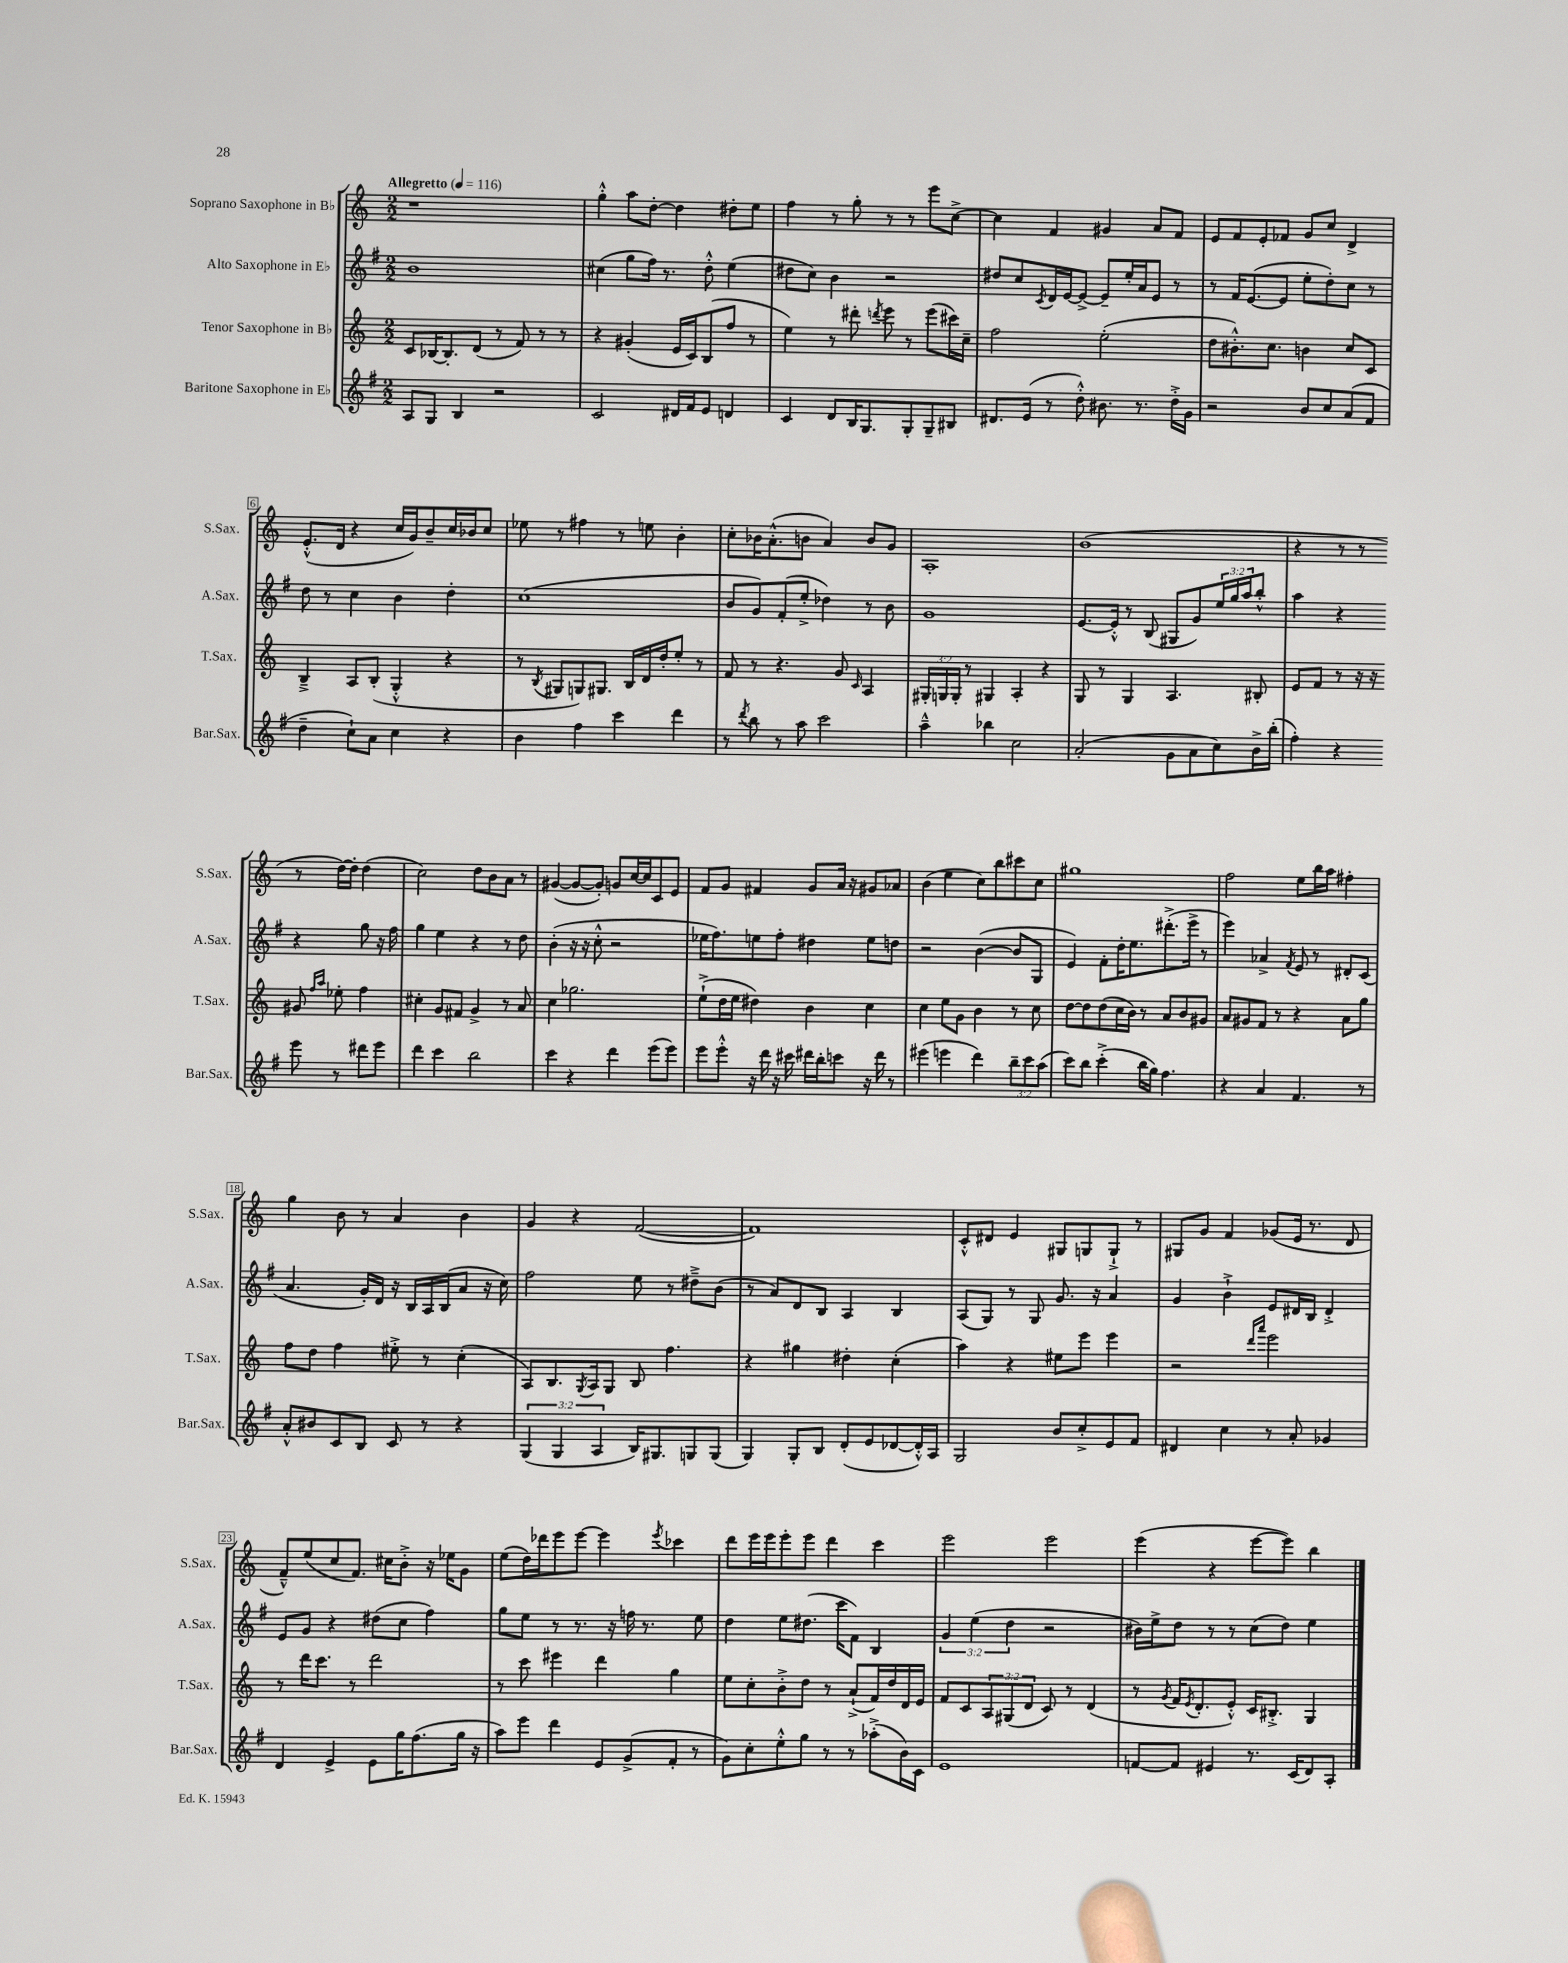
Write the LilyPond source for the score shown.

<<
\new StaffGroup <<
\new Staff = "s0" \with { instrumentName = "Soprano Saxophone in Bb" shortInstrumentName = "S.Sax." } {
    \clef treble \key c \major \numericTimeSignature \time 2/2 \tempo "Allegretto" 4 = 116
    r1 |
    g''4-.-^ a''8 d''8~-. d''4 dis''8-. e''8 |
    f''4 r8 g''8-. r8 r8 e'''8 c''8~-> |
    c''4 f'4 gis'4 a'8 f'8 |
    e'8 f'8 e'8-. fes'8 g'8 c''8 d'4-> |
    e'8.-.-^( d'16 r4 c''16 g'16) b'8-- c''16 bes'16 c''8 |
    ees''8 r8 fis''4 r8 e''8 b'4-. |
    c''8-. bes'16 a'8.-.-^( b'8 a'4) b'8 g'8 |
    a1-. |
    b'1( |
    r4 r8 r8 r8 d''16~) d''16-. d''4( |
    c''2) d''8 b'8 a'8 r8 |
    gis'4~( gis'8~ gis'8-.) g'8 c''16~ c''16 c'8 e'8 |
    f'8 g'8 fis'4 g'8 a'16 r16 gis'8 aes'8 |
    b'4( e''4 c''8) b''8 cis'''8 c''8 |
    gis''1 |
    f''2 e''8 b''16 a''16 fis''4-. |
    g''4 b'8 r8 a'4 b'4 |
    g'4 r4 f'2~( |
    f'1) |
    c'8-.-^ dis'8 e'4 gis8 g8 g8-!-> r8 |
    gis8 g'8 f'4 ges'8( e'16 r8. d'8 |
    f'8---^) e''8( c''8 f'8.) cis''16 b'8-.-> r16 ees''16 g'8 |
    e''8( d''16) des'''16 e'''8 e'''8~ e'''4 \acciaccatura { e'''8 } ces'''4 |
    d'''8 e'''16 e'''16 e'''8-. e'''8 d'''4 c'''4 |
    e'''2 e'''2 |
    e'''4( r4 e'''8~ e'''8) b''4 \bar "|." |
}
\new Staff = "s1" \with { instrumentName = "Alto Saxophone in Eb" shortInstrumentName = "A.Sax." } {
    \clef treble \key g \major \numericTimeSignature \time 2/2 \override Staff.TupletNumber.text = #tuplet-number::calc-fraction-text
    b'1 |
    cis''4( g''8 fis''16) r8. d''8-.-^ e''4( |
    dis''8 c''8) b'4 r2 |
    dis''8 c''8 \acciaccatura { c'8 } d'16 e'16~ e'8~-> e'8-- e''16-. a'16 e'8 r8 |
    r8 fis'16 e'8.~( e'8 e''8-. d''8-.) c''8 r8 |
    d''8 r8 c''4 b'4 d''4-. |
    c''1( |
    b'8 g'8) fis'8-.( e''8-.-> des''4) r8 b'8 |
    g'1 |
    e'8.~ e'16-.-^ r8 b8( gis8 g'8) \tuplet 3/2 { e''16 g''16 a''16 } b''8-.-^ |
    a''4 r4 r4 g''8 r16 fis''16 |
    g''4 e''4 r4 r8 d''8 |
    b'4-.( r16 r16 c''8-.-^ r2 |
    ees''16 fis''8.) e''8 fis''8-. dis''4 e''8 d''8 |
    r2 b'4~( b'8 g8 |
    e'4) fis'8-. d''16-. e''8. dis'''8.-.->( e'''16-> r8 |
    e'''4) aes'4-> \acciaccatura { fis'8 } e'8 r8 dis'8-. c'8( |
    a'4. g'16-.) d'16 r16 b16 a16 b16( a'8 r16 c''16) |
    fis''2 e''8 r8 dis''8---> b'8( |
    r8 a'8) d'8 b8 a4 b4 |
    a8( g8) r8 g8 g'8. r16 a'4 |
    g'4 b'4-!-> e'8 dis'16 b16 dis'4-.-> |
    e'8 g'8 r4 dis''8( c''8 fis''4) |
    g''8 e''8 r8 r8. r16 f''16 r8. e''8 |
    d''4 e''8 dis''8.( c'''16 fis'8) b4 |
    \tuplet 3/2 { g'4 e''4( d''4 } r2 |
    bis'16) e''16-> d''8 r8 r8 c''8( d''8) e''4 \bar "|." |
}
\new Staff = "s2" \with { instrumentName = "Tenor Saxophone in Bb" shortInstrumentName = "T.Sax." } {
    \clef treble \key c \major \numericTimeSignature \time 2/2 \override Staff.TupletNumber.text = #tuplet-number::calc-fraction-text
    c'8 bes16~ bes8.-. d'8( r8 f'8) r8 r8 |
    r4 gis'4-.( e'16 c'16) b8( f''8 r8 |
    e''4) r8 dis'''8-. \acciaccatura { d'''8 } e'''8 r8 e'''8( cis'''16) c''16-- |
    f''2 e''2-.( |
    d''8 bis'8.-.-^) c''8. b'4 c''8 c'8 |
    b4---> a8 b8-.( g4-.-^ r4 |
    r8 \acciaccatura { b8 } gis8 g8) gis8. b16 d'16 d''16-. e''8-. r8 |
    f'8 r8 r4. g'8 \grace { c'16 } a4 |
    \tuplet 3/2 { gis16-. g16 g16-. } r8 gis4 a4-. r4 |
    g8 r8 g4 a4. bis8-. |
    e'8 f'8 r8 r16 r16 gis'8 \grace { f''16 a''16 } ees''8-. f''4 |
    cis''4-. g'8 fis'8 g'4-> r8 a'8 |
    c''4 ges''2. |
    e''8-!->( d''16 e''16 dis''4) b'4 c''4 |
    c''4 e''8 g'8 b'4 r8 c''8 |
    d''8~ d''8 d''8( c''16 b'16) r8 a'8 b'8 gis'8 |
    a'8 gis'8 f'8 r8 r4 a'8 g''8 |
    f''8 d''8 f''4 eis''8-.-> r8 c''4-.( |
    a8) b8. \acciaccatura { g8 } a16 g8 b8 f''4. |
    r4 gis''4 dis''4-. c''4-.( |
    a''4) r4 eis''8 e'''8 e'''4 |
    r2 \grace { d'''16 a'''16 } e'''2 |
    r8 d'''16 c'''8. r8 d'''2 |
    r8 c'''8 eis'''4 d'''4 g''4 |
    e''8 c''8-. b'8-.-> d''8 r8 a'8-!->( f'16) d''16 d'16 e'16 |
    f'8 c'8 \tuplet 3/2 { a8 gis8( d'8 } c'8) r8 d'4( |
    r8 \acciaccatura { g'8 } f'16 \acciaccatura { e'8 } d'8.-. e'8-.-^) c'16 bis8.-.-> g4 \bar "|." |
}
\new Staff = "s3" \with { instrumentName = "Baritone Saxophone in Eb" shortInstrumentName = "Bar.Sax." } {
    \clef treble \key g \major \numericTimeSignature \time 2/2 \override Staff.TupletNumber.text = #tuplet-number::calc-fraction-text
    a8 g8 b4 r2 |
    c'2 dis'16 fis'16 e'8 d'4 |
    c'4 d'8 b16 g8. g8-. g8-- bis8 |
    dis'8. e'16( r8 d''8-.-^) bis'8. r8. d''16-.-> g'16 |
    r2 b'8 c''8 a'8( fis'8 |
    d''4-- c''8-!) a'8 c''4 r4 |
    b'4 fis''4 c'''4 d'''4 |
    r8 \acciaccatura { d'''8 } b''8 r8 a''8 c'''2 |
    a''4---^ bes''4 c''2 |
    a'2-.( g'8 a'8 c''8) b'16-> b''16-.( |
    fis''4-.) r4 e'''8 r8 dis'''8 e'''8 |
    d'''4 c'''4 b''2 |
    c'''4 r4 d'''4 e'''8( e'''8) |
    e'''8 e'''8-.-^ r16 d'''16 r16 cis'''16 dis'''16 b''16-. c'''8 r16 dis'''16 r8 |
    eis'''4( e'''4 d'''4) \tuplet 3/2 { b''8-- c'''8 a''8( } |
    c'''8) b''8 c'''4-.->( b''16 g''16) fis''4. |
    r4 a'4 fis'4. r8 |
    a'8-.-^ bis'8 c'8 b8 c'8 r8 r4 |
    \tuplet 3/2 { g4( g4 a4 } b16) gis8. g8 g8( |
    g4) g8-. b8 d'8-.( e'8 des'8~ des'16-.-^) a16 |
    g2 b'8 c''8-.-> e'8 fis'8 |
    dis'4 c''4 r8 a'8-. ges'4 |
    d'4 e'4-> e'8 g''16 fis''8.( g''16 r16 |
    a''8) e'''8 d'''4 e'8 g'8->( fis'8-. r8 |
    g'8) c''8-. e''8-.-^ g''8 r8 r8 aes''8-.->( b'16) c'16 |
    e'1 |
    f'8~ f'8 eis'4 r8. c'16( d'8) a8-. \bar "|." |
}
>>
>>
\layout { \context { \Score \override BarNumber.stencil = #(make-stencil-boxer 0.1 0.3 ly:text-interface::print) } }
